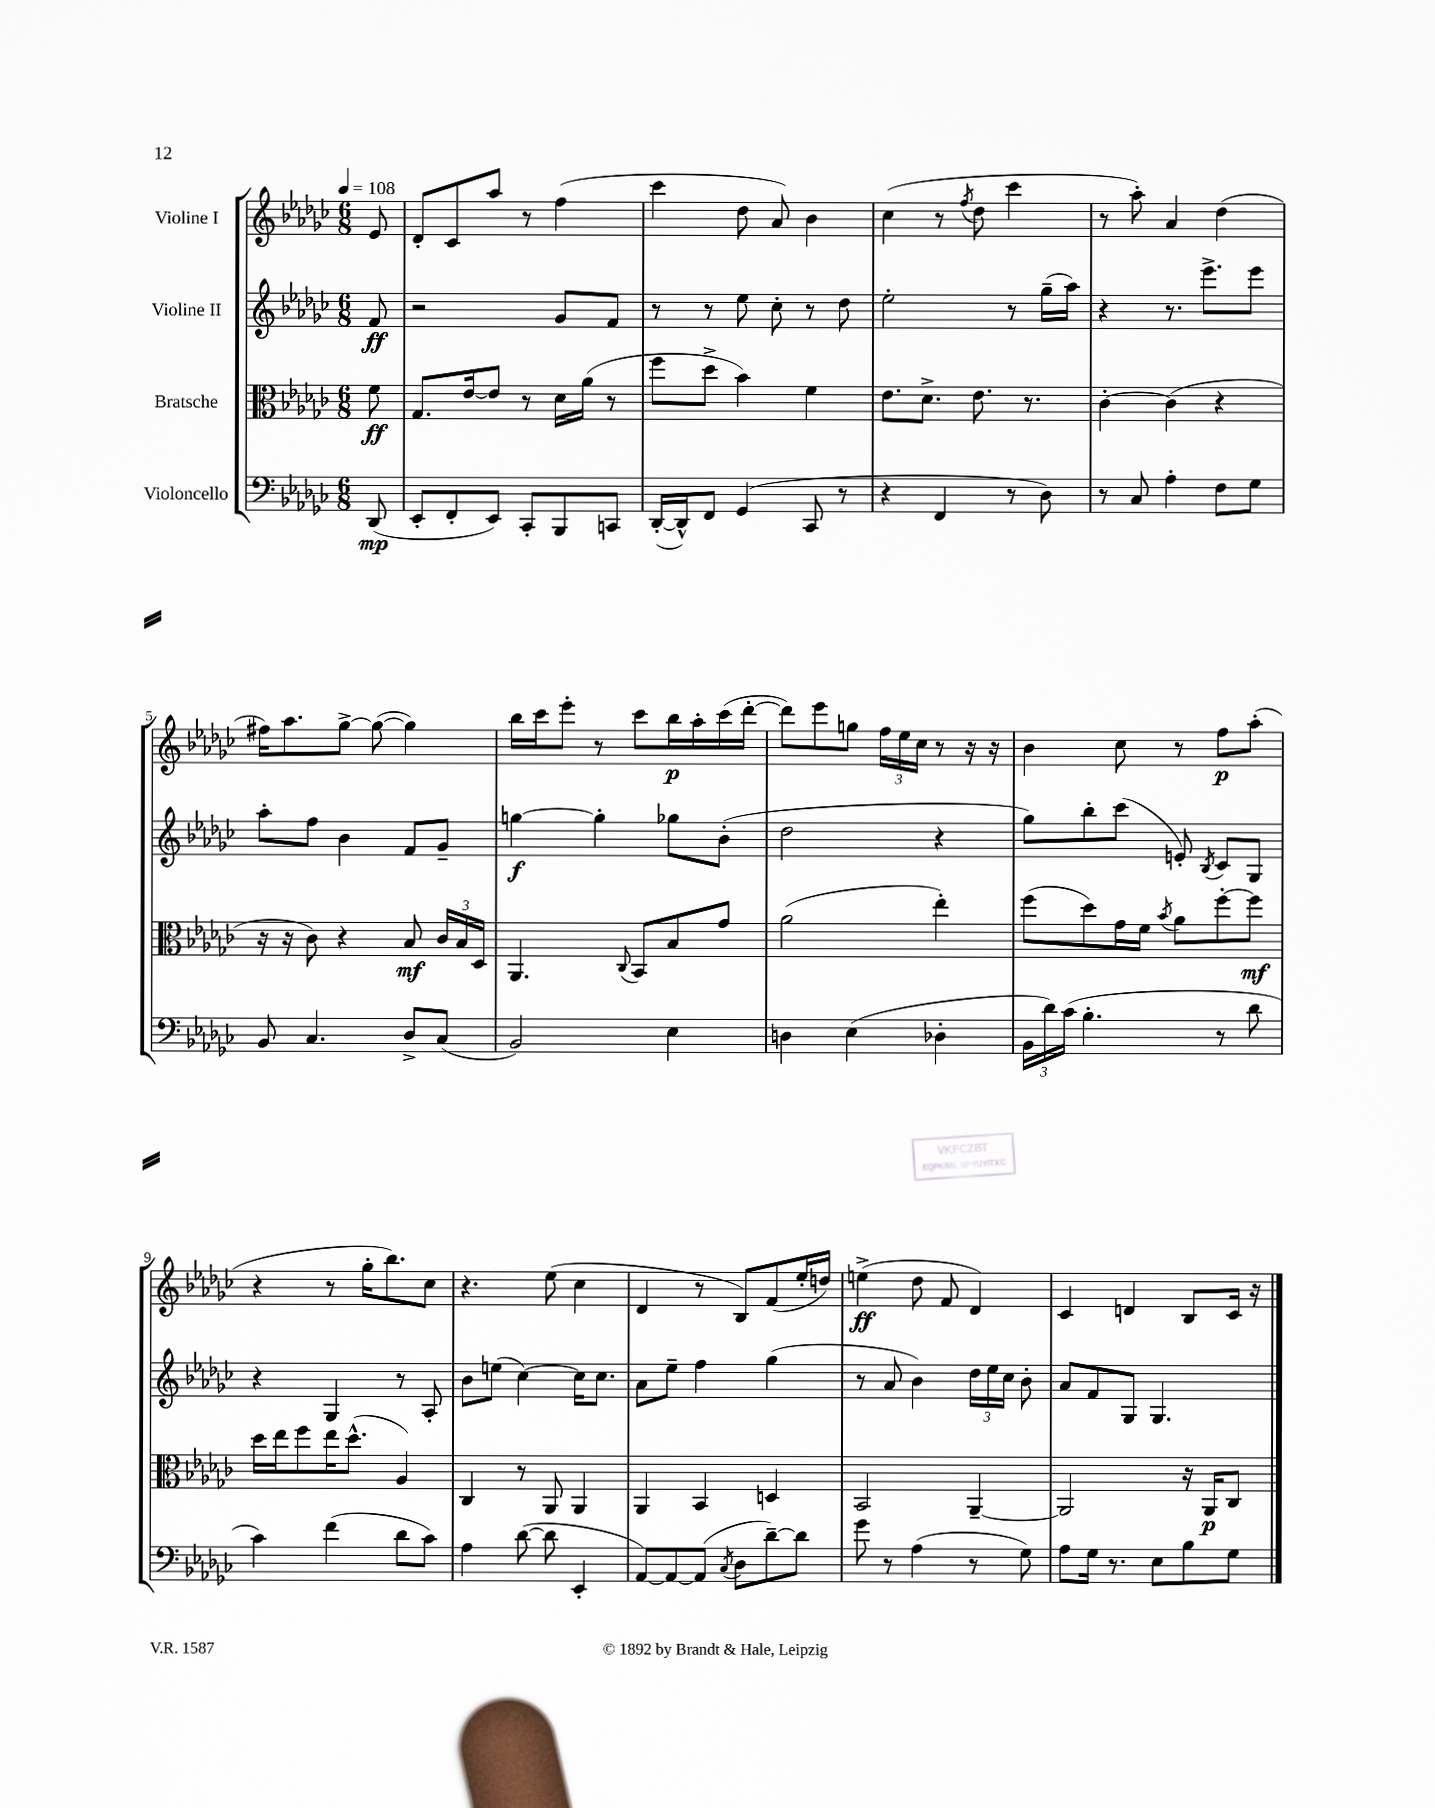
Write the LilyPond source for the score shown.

<<
\new StaffGroup <<
\new Staff = "s0" \with { instrumentName = "Violine I" } {
    \clef treble \key ges \major \numericTimeSignature \time 6/8 \partial 8 \tempo 4 = 108
    \autoBeamOff ees'8 |
    des'8[-. ces'8 aes''8] r8 f''4( |
    ces'''4 des''8 aes'8) bes'4 |
    ces''4( r8 \acciaccatura { f''8 } des''8 ces'''4 |
    r8 aes''8-.) aes'4 des''4( |
    fis''16[) aes''8. ges''8]~-> ges''8~( ges''4) |
    bes''16[ ces'''16 ees'''8]-. r8 ces'''8[ bes''16\p aes''16-. ces'''16( des'''16]~-. |
    des'''8[) ees'''8 g''8] \tuplet 3/2 { f''16[ ees''16 ces''16] } r8 r16 r16 |
    bes'4 ces''8 r8 f''8[\p aes''8]-.( |
    r4 r8 ges''16[-. bes''8.) ces''8] |
    r4. ees''8( ces''4 |
    des'4 r8 bes8[) f'8( ees''16-. d''16]) |
    e''4->\ff( des''8 f'8 des'4) |
    ces'4 d'4 bes8[ ces'16] r16 \bar "|." |
}
\new Staff = "s1" \with { instrumentName = "Violine II" } {
    \clef treble \key ges \major \numericTimeSignature \time 6/8 \partial 8
    \autoBeamOff f'8\ff |
    r2 ges'8[ f'8] |
    r8 r8 ees''8 ces''8-. r8 des''8 |
    ees''2-. r8 ges''16[--( aes''16]) |
    r4 r8. ees'''8.[-> ees'''8] |
    aes''8[-. f''8] bes'4 f'8[ ges'8]-- |
    g''4~\f g''4-. ges''8[ bes'8]-.( |
    des''2 r4 |
    ges''8[) bes''8-. ces'''8]( e'8-.) \acciaccatura { bes8 } ces'8[ ges8] |
    r4 ges4 r8 aes8-. |
    bes'8[ e''8]( ces''4~) ces''16[ ces''8.] |
    aes'8[ ees''8]-- f''4 ges''4( |
    r8 aes'8 bes'4) \tuplet 3/2 { des''16[ ees''16 ces''16] } bes'8-. |
    aes'8[ f'8 ges8] ges4. \bar "|." |
}
\new Staff = "s2" \with { instrumentName = "Bratsche" } {
    \clef alto \key ges \major \numericTimeSignature \time 6/8 \partial 8
    \autoBeamOff f'8\ff |
    ges8.[ ees'16~ ees'8] r8 des'16[ aes'16]( r8 |
    f''8[ des''8]-> bes'4) f'4 |
    ees'8.[ des'8.]-> ees'8. r8. |
    ces'4~-. ces'4( r4 |
    r16 r16 ces'8) r4 bes8\mf \tuplet 3/2 { ces'16[ bes16 des16] } |
    aes,4. \appoggiatura { ces8 } bes,8[ bes8 ges'8] |
    aes'2( ees''4-.) |
    f''8[( des''8) ges'16 f'16] \acciaccatura { bes'8 } aes'8[ f''8~-. f''8]\mf |
    des''16[ ees''16 f''8 ees''16 des''8.]-^( aes4) |
    ces4 r8 aes,8 aes,4 |
    aes,4 bes,4 d4 |
    bes,2 aes,4~-- |
    aes,2 r16 aes,16[\p ces8] \bar "|." |
}
\new Staff = "s3" \with { instrumentName = "Violoncello" } {
    \clef bass \key ges \major \numericTimeSignature \time 6/8 \partial 8
    \autoBeamOff des,8\mp( |
    ees,8[-. f,8-. ees,8]) ces,8[-. bes,,8 c,8] |
    des,16[~-.( des,16-^) f,8] ges,4( ces,8 r8 |
    r4 f,4 r8 des8) |
    r8 ces8 aes4-. f8[ ges8] |
    bes,8 ces4. des8[-> ces8]( |
    bes,2) ees4 |
    d4 ees4( des4-. |
    \tuplet 3/2 { bes,16[ des'16) ces'16]( } bes4.-. r8 des'8 |
    ces'4) f'4( des'8[ ces'8]) |
    aes4 des'8~( des'8 ees,4-. |
    aes,8[~) aes,8~ aes,8]( \acciaccatura { ces8 } des8[ des'8~--) des'8] |
    ges'8 r8 aes4( r8 ges8) |
    aes8[ ges16] r8. ees8[ bes8 ges8] \bar "|." |
}
>>
>>
